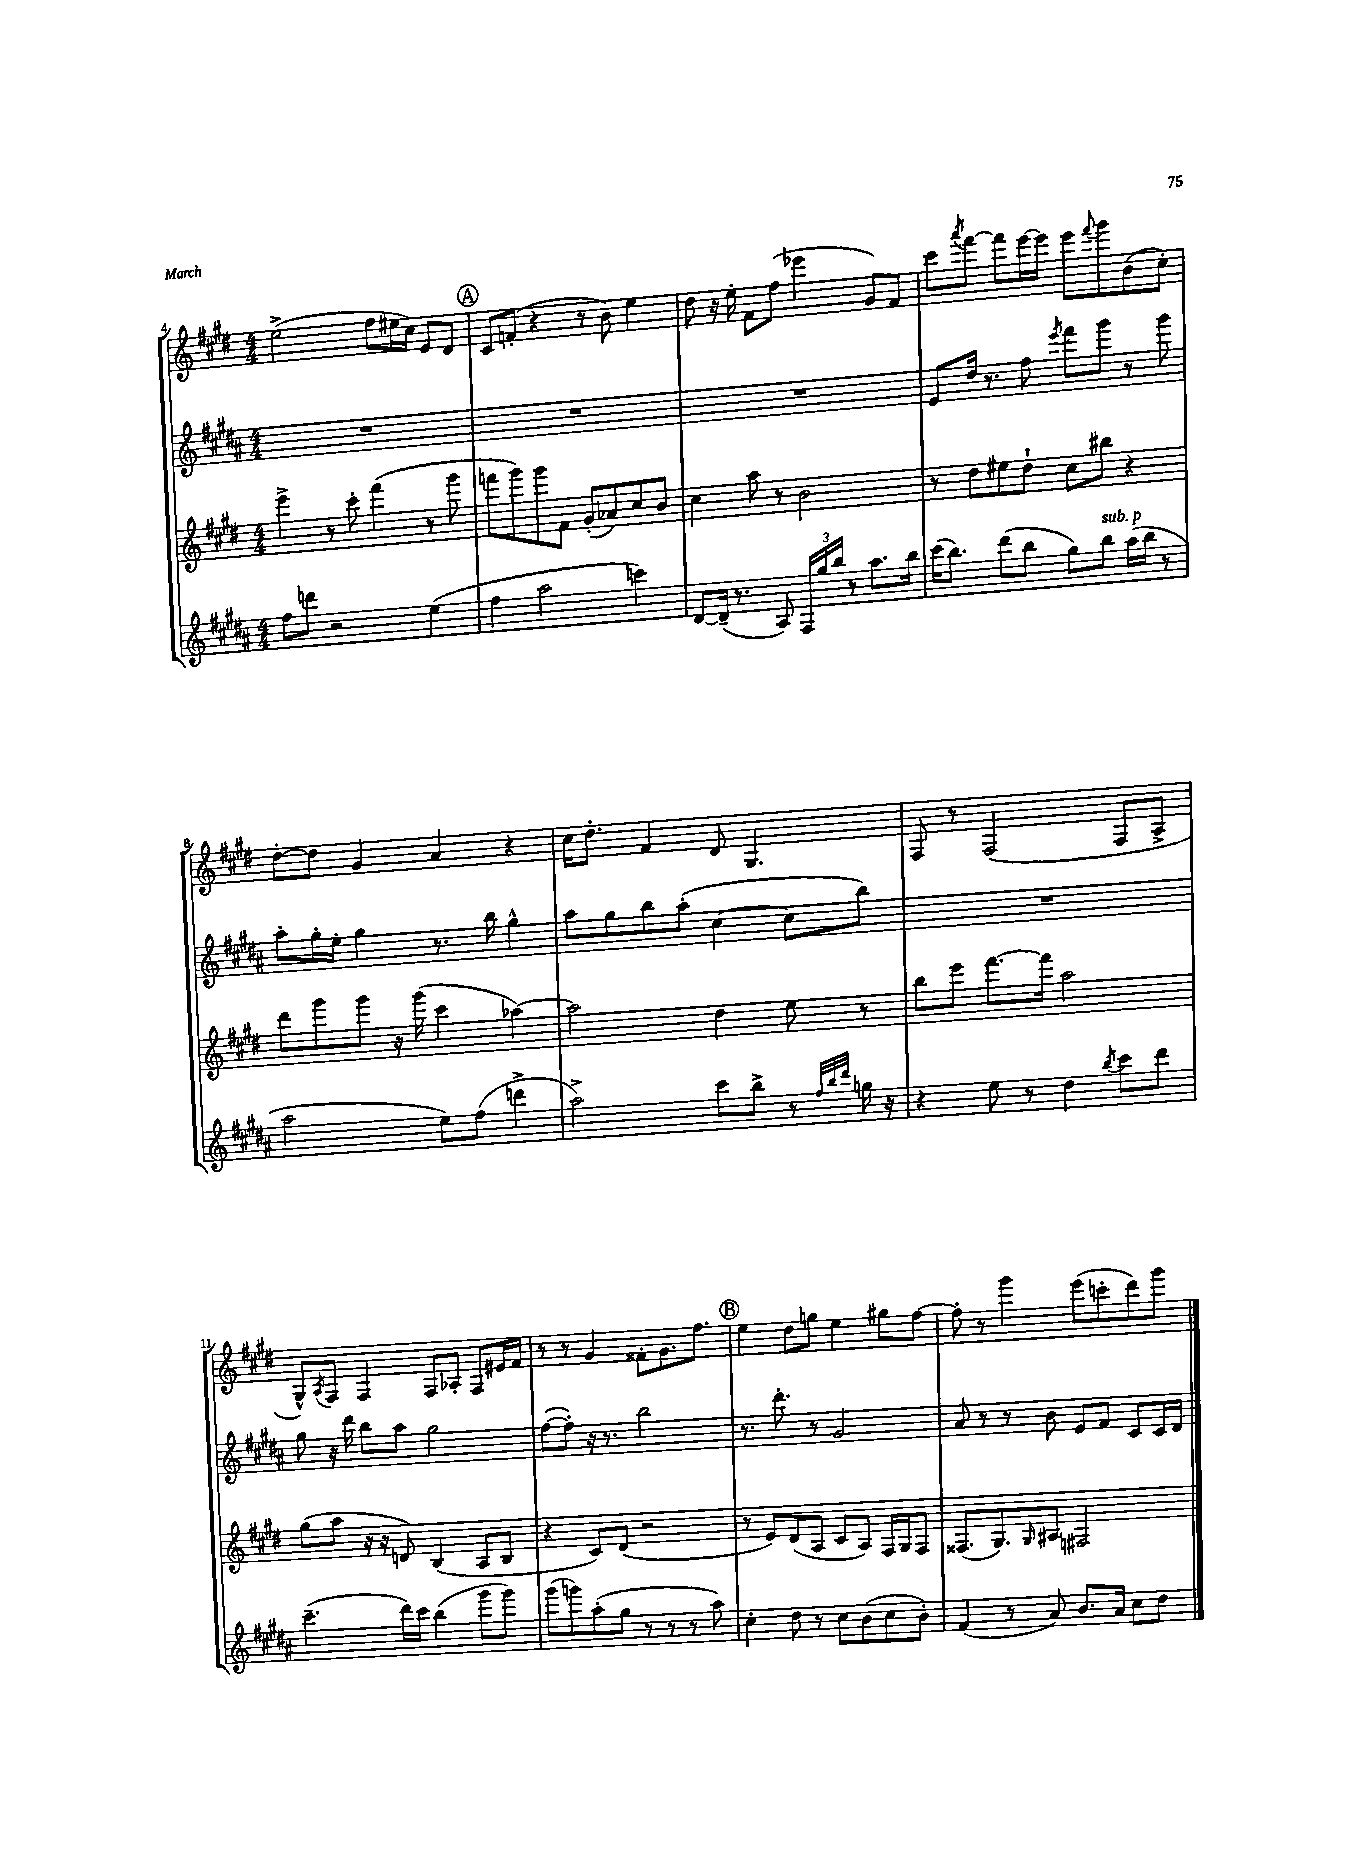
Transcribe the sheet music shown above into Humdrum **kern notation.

**kern	**kern	**kern	**kern
*staff4	*staff3	*staff2	*staff1
*clefG2	*clefG2	*clefG2	*clefG2
*k[f#c#g#d#a#]	*k[f#c#g#d#]	*k[f#c#g#d#a#]	*k[f#c#g#d#]
*M4/4	*M4/4	*M4/4	*M4/4
8ff#\L	4eee^\	1r	(2ee^\
8ddd\J	.	.	.
2r	8r	.	.
.	8ccc#'\	.	.
.	(4fff#\	.	8ff#\L
.	.	.	16ee#\L
.	.	.	16cc#\JJ)
(4ee\	8r	.	8e/L
.	8ggg#\	.	8d#/J
=	=	=	=
4ff#\	8fff\L	1r	8c#/L
.	8ggg#\)	.	(8f'/J
2aa#\	8ggg#\	.	4r
.	8f#\J	.	.
.	(8g#'/L	.	8r
.	8a-/)	.	8b\)
4ccc\)	8cc#/	.	4ee\
.	8b/J	.	.
=	=	=	=
[8d#/L	4cc#\	1r	8dd#\
(16d#~/]Jk	.	.	16r
8.r	.	.	16ee'\
.	8aa\	.	8f#\L
8A#/)	8r	.	(8ff#\J
24F#/LL	2b\	.	4eee-\
24gg#/	.	.	.
24bb/JJ	.	.	.
8r	.	.	.
8.aa#\L	.	.	8g#/L)
.	.	.	8f#/J
16bb\Jk	.	.	.
=	=	=	=
(16ccc#\LK	8r	8e/L	8ccc#\L
8.bb\J)	.	.	.
.	.	.	8qaaa/
.	8dd#\L	16dd#/Jk	[8fff#\J
.	.	8.r	.
(8ddd#\L	8ee#\	.	8fff#\]L
8bb\J	8dd#`\J	8ff#\	[16eee\L
.	.	.	16eee\]JJ
.	.	8qeee/	.
8gg#\L)	8cc#\L	8fff#\L	8eee\L
.	.	.	8qqfff#/
8bb\J	8bb#\J	8ggg#\J	8ggg#\
(16aa#\LL	4r	8r	(8b\
16bb\JJ	.	.	.
8r	.	8ggg#\	8cc#'\J)
=	=	=	=
2aa#\	8ddd#\L	8aa#'\L	[8dd#'\L
.	8ggg#\	16gg#'\L	8dd#\]J
.	.	16ee'\JJ	.
.	8ggg#\J	4gg#\	4g#/
.	16r	.	.
.	(16ggg#\	.	.
8ee\L)	4ccc#\	8.r	4a/
(8ff#\J	.	.	.
.	.	16bb\	.
4ddd^\	[4aa-\)	4gg#^^\	4r
=	=	=	=
2aa#^\)	2aa-\]	8aa#\L	16cc#\LK
.	.	.	8.dd#'\J
.	.	8gg#\	.
.	.	8bb\	4f#/
.	.	(8aa#'\J	.
8ccc#\L	4dd#\	[4cc#\	8d#/
8bb^\J	.	.	4.G#/
8r	8ee\	8cc#\]L	.
32qqff#/LLL	.	.	.
32qqbb/	.	.	.
32qqddd#/JJJ	.	.	.
16gg\	8r	8bb\J)	.
16r	.	.	.
=	=	=	=
4r	8bb\L	1r	8F#/
.	8eee\J	.	8r
8ee\	[8.fff#\L	.	(2F#/
8r	.	.	.
.	16fff#\]Jk	.	.
4dd#\	2aa\	.	.
8qbb/	.	.	.
8ccc#\L	.	.	8F#/L
8ddd#\J	.	.	8A^/J
=	=	=	=
(4.ccc#~\	(8gg#\L	8gg#\	8G#^^/L)
.	.	.	8qA/
.	8aa\J	16r	8F#/J
.	.	16ddd#\	.
.	16r	8bb\L	4F#/
.	16r	.	.
16ddd#\LL)	8d/)	8aa#\J	.
16ccc#\JJ	.	.	.
(4bb\	(4B/	2gg#\	8F#/L
.	.	.	8A-'/J
8ggg#\L	8A/L	.	8F#/L
8ggg#\J)	8B/J	.	16e#/L
.	.	.	16f#/JJ
=	=	=	=
(8ggg#\L	4r	([8ff#\L	8r
8ggg\)	.	8ff#'\]J)	8r
(8aa#'\	8c#/L)	16r	4g#/
.	.	8.r	.
8gg#\J	(8d#/J	.	.
8r	2r	2bb\	8f##'\L
8r	.	.	8.g#\
8r	.	.	.
.	.	.	8.ff#\J
8aa#\)	.	.	.
=	=	=	=
4cc#'\	8r	8.r	4ee\
.	8e/L)	.	.
.	.	8.ddd#'\	.
8dd#\	(8d#/	.	8dd#\L
8r	8A/J	8r	8gg\J
8cc#\L	8c#/L	2g#/	4ee\
(8b\	8A/J)	.	.
8cc#\	16F#/LL	.	8gg#\L
.	16G#/J	.	.
8b'\J)	8F#/J	.	[8ff#\J
=	=	=	=
(4f#/	(8.F##/L	8a#/	8ff#'\]
.	.	8r	8r
.	8.G#/)	.	.
8r	.	8r	4ggg#\
.	16qqG#/	.	.
8a#/)	8A#/J	8b\	.
8.b/L	2F#/	8e/L	(8eee\L
.	.	8f#/J	8ccc'\
16a#/Jk	.	.	.
8cc#\L	.	8c#/L	8ddd#\)
8dd#\J	.	16c#/L	8ggg#\J
.	.	16d#/JJ	.
==	==	==	==
*-	*-	*-	*-
